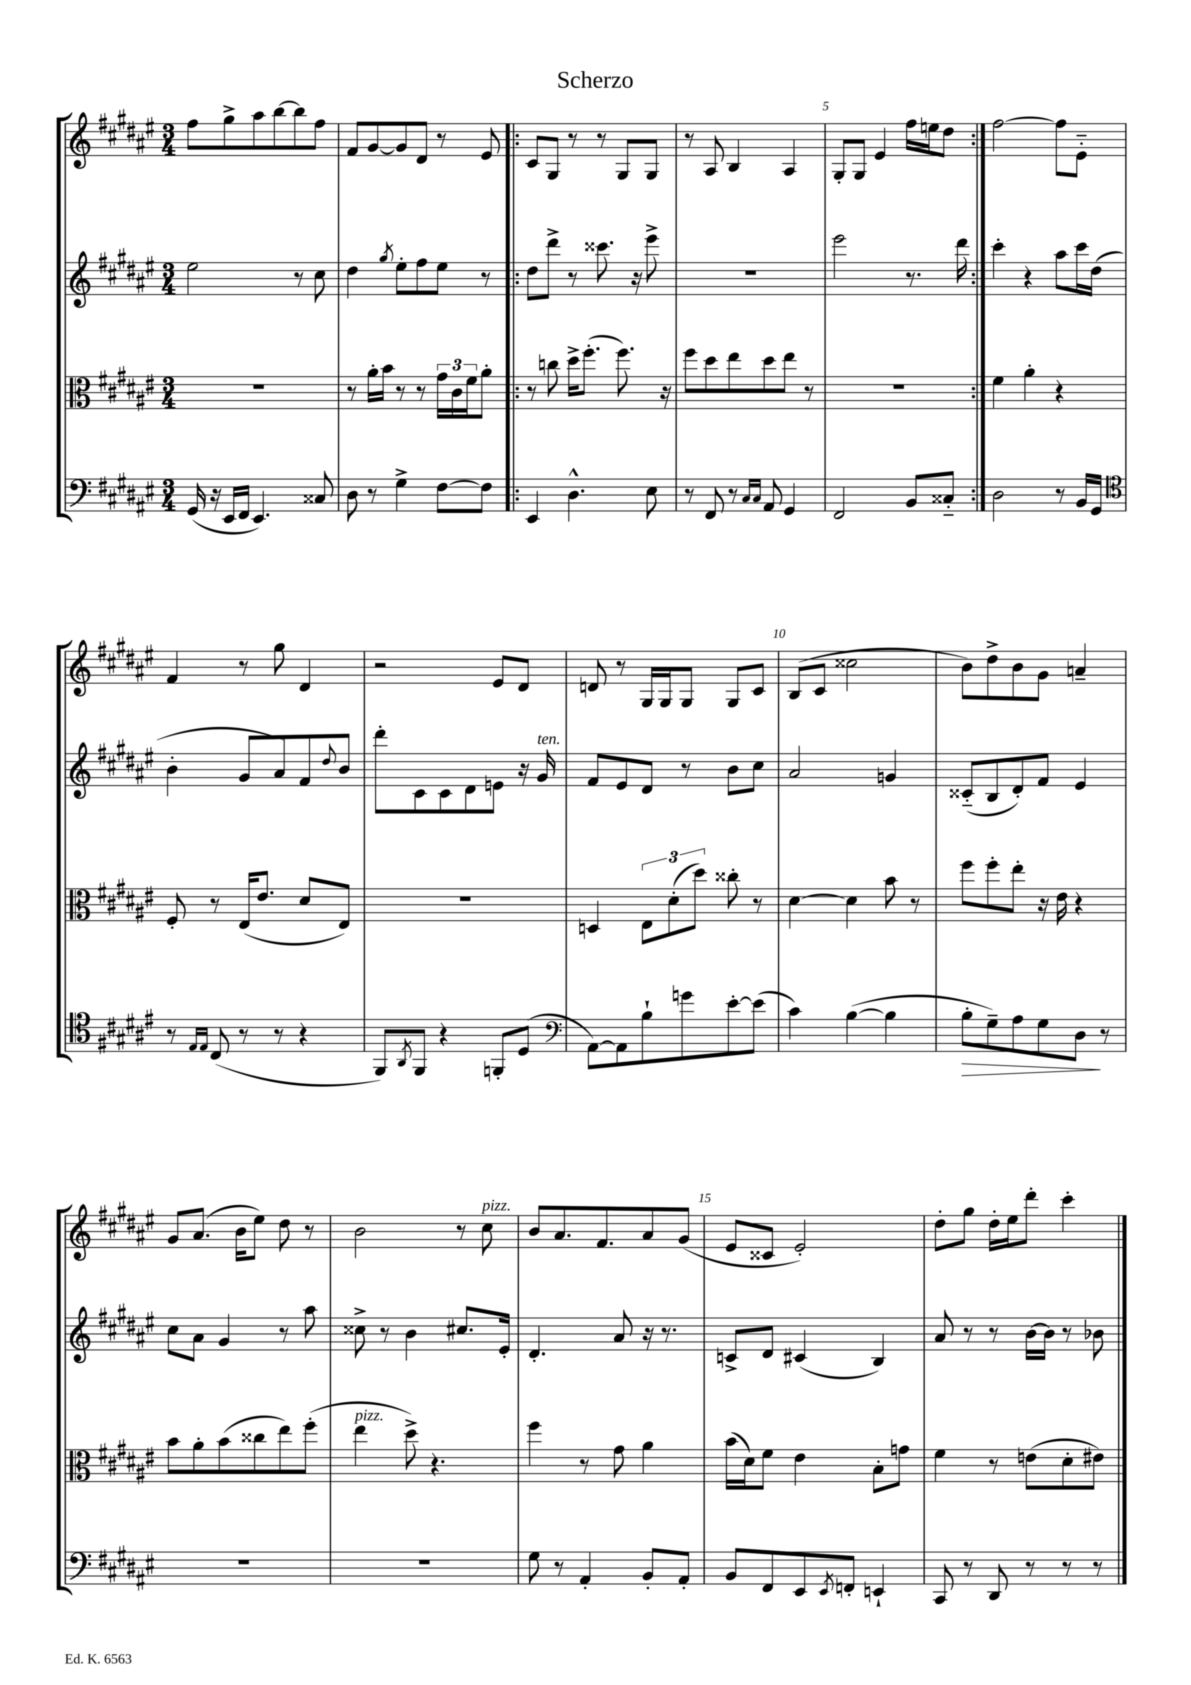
\header { title = "Scherzo" }
<<
\new StaffGroup <<
\new Staff = "s0" {
    \clef treble \key fis \major \numericTimeSignature \time 3/4
    fis''8 gis''8-> ais''8 b''8~ b''8 fis''8 |
    fis'8 gis'8~ gis'8 dis'8 r8 eis'8 |
    \repeat volta 2 { cis'8 gis8 r8 r8 gis8 gis8 |
    r8 ais8 b4 ais4 |
    gis8-. gis8 eis'4 fis''16 e''16 dis''8 | }
    fis''2~ fis''8 eis'8-_ |
    fis'4 r8 gis''8 dis'4 |
    r2 eis'8 dis'8 |
    d'8 r8 gis16 gis16 gis8 gis8 cis'8 |
    b8( cis'8 cisis''2 |
    b'8) dis''8-> b'8 gis'8 a'4-- |
    gis'8 ais'8.( b'16 eis''8) dis''8 r8 |
    b'2 r8 cis''8^\markup { \italic "pizz." } |
    b'8 ais'8. fis'8. ais'8 gis'8( |
    eis'8 cisis'8 eis'2-.) |
    dis''8-. gis''8 dis''16-. eis''16 dis'''8-. cis'''4-. \bar "|." |
}
\new Staff = "s1" {
    \clef treble \key fis \major \numericTimeSignature \time 3/4
    eis''2 r8 cis''8 |
    dis''4 \acciaccatura { gis''8 } eis''8-. fis''8 eis''8 r8 |
    \repeat volta 2 { dis''8 dis'''8-> r8 cisis'''8. r16 eis'''8-> |
    R2. |
    eis'''2 r8. dis'''16 | }
    cis'''4-. r4 ais''8 cis'''16 dis''16( |
    b'4-. gis'8 ais'8) fis'8 \appoggiatura { dis''8 } b'8 |
    dis'''8-. cis'8 cis'8 dis'8 e'8 r16 gis'16^\markup { \italic "ten." } |
    fis'8 eis'8 dis'8 r8 b'8 cis''8 |
    ais'2 g'4 |
    cisis'8-_( b8 dis'8-.) fis'8 eis'4 |
    cis''8 ais'8 gis'4 r8 ais''8 |
    cisis''8-> r8 b'4 cis''8. eis'16-. |
    dis'4.-. ais'8 r16 r8. |
    c'8-> dis'8 cis'4( b4) |
    ais'8 r8 r8 b'16~ b'16 r8 bes'8 \bar "|." |
}
\new Staff = "s2" {
    \clef alto \key fis \major \numericTimeSignature \time 3/4
    R2. |
    r8 ais'16-. b'16 r8 r8 \tuplet 3/2 { gis'16 cis'16 fis'16 } ais'8-. |
    \repeat volta 2 { r8 c''8 dis''16-> fis''8.-.( fis''8.) r16 |
    fis''8 dis''8 eis''8 dis''8 eis''8 r8 |
    R2. | }
    fis'4 ais'4-. r4 |
    fis8-. r8 eis16( eis'8. dis'8 eis8) |
    R2. |
    d4 \tuplet 3/2 { eis8 dis'8-.( dis''8) } cisis''8-. r8 |
    dis'4~ dis'4 b'8 r8 |
    fis''8 fis''8-. eis''8-. r16 eis'16 r4 |
    b'8 ais'8-. b'8( cisis''8 eis''8) fis''8-.( |
    eis''4^\markup { \italic "pizz." } dis''8->) r4. |
    fis''4 r8 gis'8 ais'4 |
    b'16( dis'16) fis'8 eis'4 b8-. g'8 |
    fis'4 r8 e'8( dis'8-. eis'8) \bar "|." |
}
\new Staff = "s3" {
    \clef bass \key fis \major \numericTimeSignature \time 3/4
    gis,16( r16 eis,16 fis,16 eis,4.) cisis8 |
    dis8 r8 gis4-> fis8~ fis8 |
    \repeat volta 2 { eis,4 dis4.-^ eis8 |
    r8 fis,8 r8 \grace { cis16 cis16 } ais,8 gis,4 |
    fis,2 b,8 cisis8-_ | }
    dis2 r8 b,16 gis,16 |
    \clef tenor r8 \grace { eis16 eis16 } cis8( r8 r8 r4 |
    fis,8) \acciaccatura { ais,8 } fis,8 r4 f,8-. dis8( |
    \clef bass ais,8~) ais,8 b8-! g'8 eis'8~-. eis'8( |
    cis'4) b4~( b4 |
    b8-.\> gis8--) ais8 gis8 dis8\! r8 |
    R2. |
    R2. |
    gis8 r8 ais,4-. b,8-. ais,8-. |
    b,8 fis,8 eis,8 \acciaccatura { eis,8 } f,8-. e,4-! |
    cis,8 r8 dis,8 r8 r8 r8 \bar "|." |
}
>>
>>
\layout { \context { \Score \override BarNumber.break-visibility = ##(#f #t #t) barNumberVisibility = #(every-nth-bar-number-visible 5) } }
